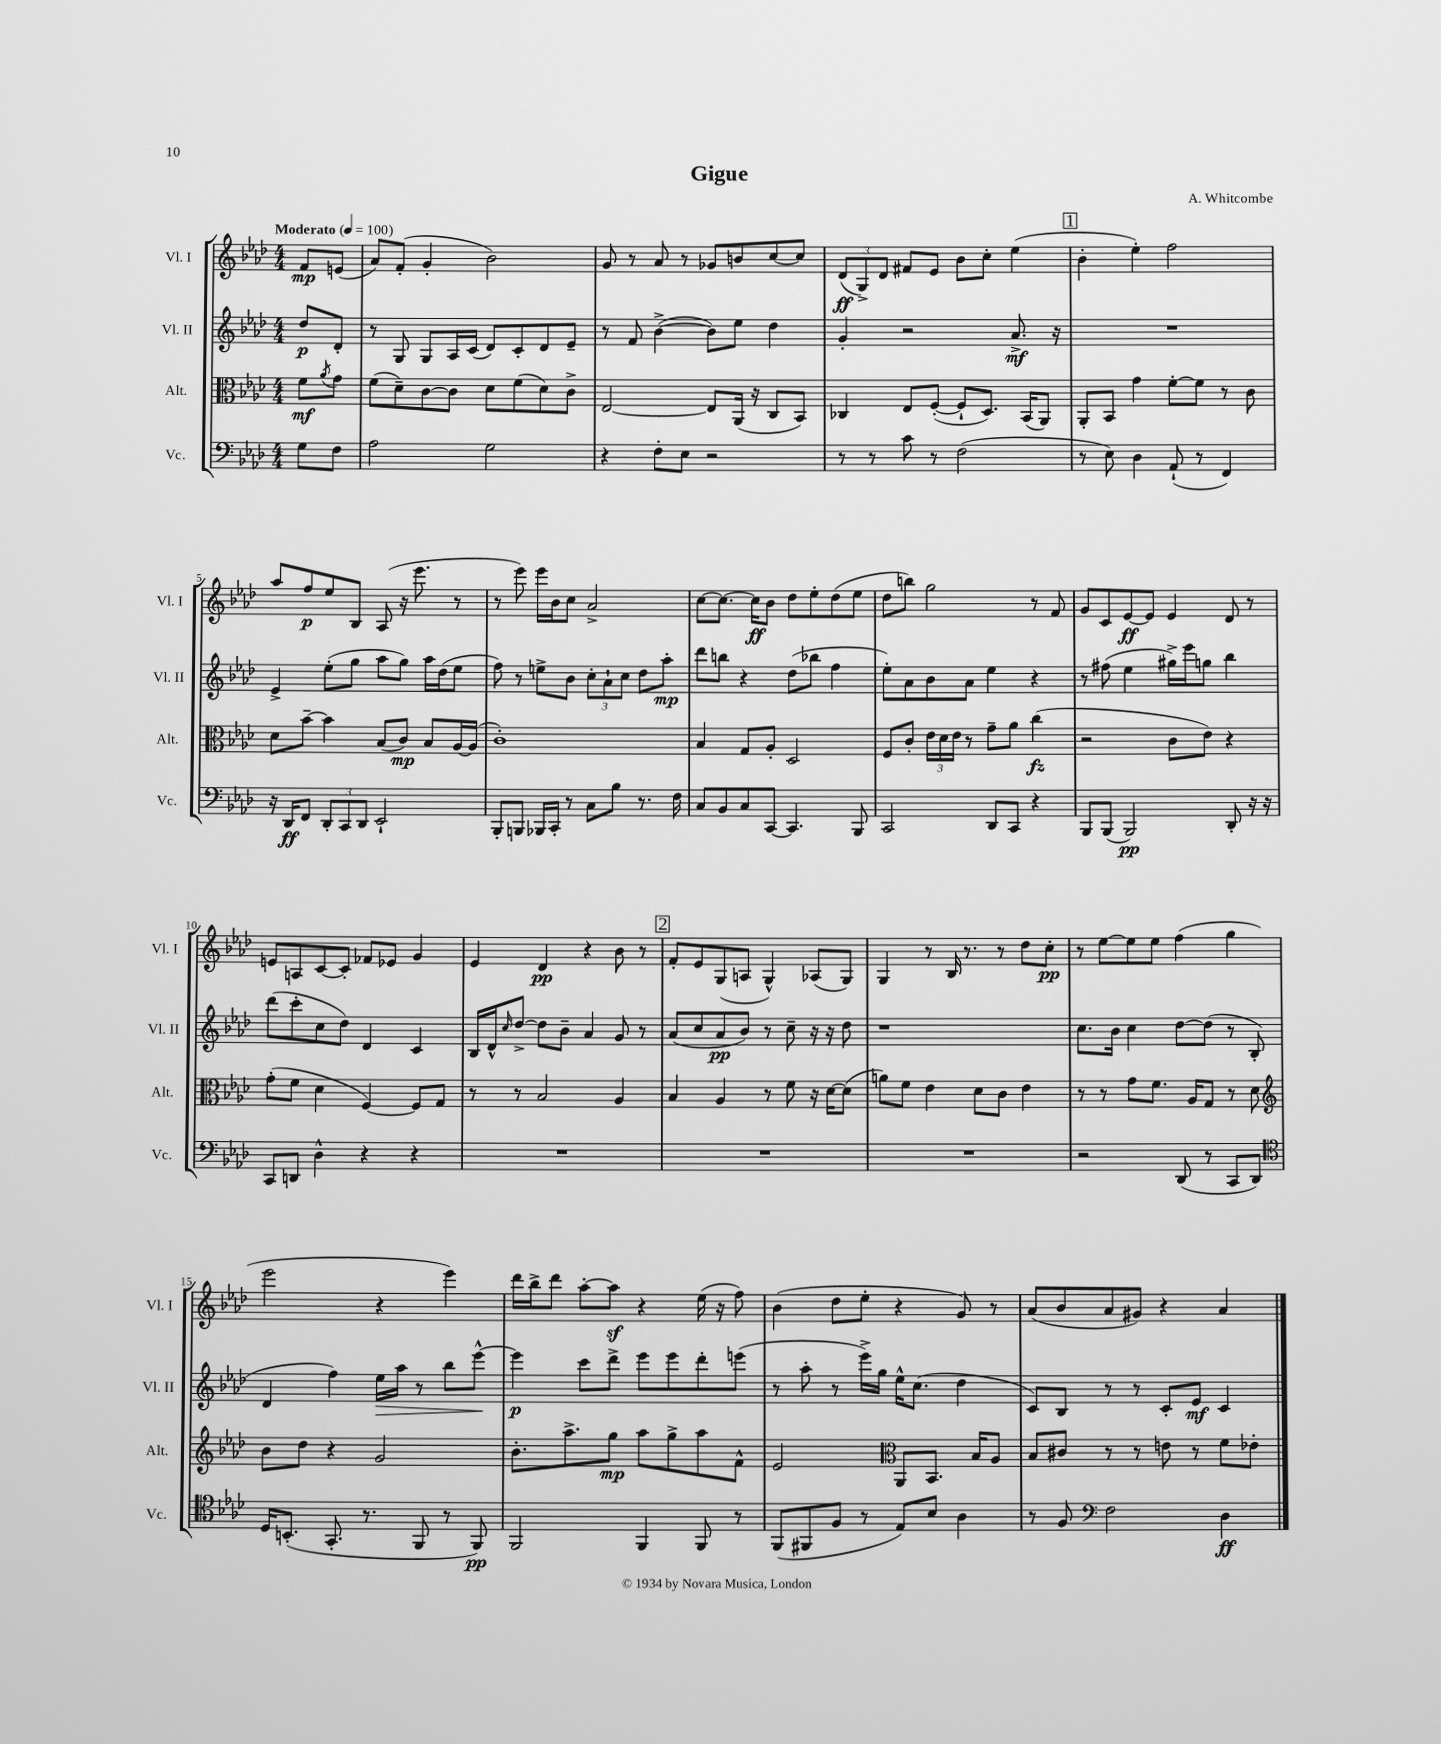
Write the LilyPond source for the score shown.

\header { title = "Gigue" composer = "A. Whitcombe" }
<<
\new StaffGroup <<
\new Staff = "s0" \with { instrumentName = "Vl. I" shortInstrumentName = "Vl. I" } {
    \clef treble \key aes \major \numericTimeSignature \time 4/4 \partial 4 \tempo "Moderato" 4 = 100
    f'8\mp e'8( |
    aes'8) f'8-.( g'4-. bes'2) |
    g'8 r8 aes'8 r8 ges'8 b'8 c''8~ c''8 |
    \tuplet 3/2 { des'8\ff( g8->) des'8 } fis'8 ees'8 bes'8 c''8-. ees''4( |
    \mark \markup { \box "1" } bes'4-. ees''4-.) f''2 |
    aes''8 f''8\p ees''8 bes8 aes8( r16 ees'''8. r8 |
    r8 ees'''8) ees'''16 bes'16 c''8 aes'2-> |
    c''8~ c''8.~ c''16\ff bes'8 des''8 ees''8-. des''8( ees''8 |
    des''8 b''8) g''2 r8 f'8 |
    g'8 c'8 ees'8~\ff ees'8 ees'4 des'8 r8 |
    e'8 a8 c'8~ c'8-. fes'8 ees'8 g'4 |
    ees'4 des'4\pp r4 bes'8 r8 |
    \mark \markup { \box "2" } f'8-. ees'8 g8( a8 g4-^) aes8( g8) |
    g4 r8 bes16 r8. r8 des''8 c''8-.\pp |
    r8 ees''8~ ees''8 ees''8 f''4( g''4 |
    ees'''2 r4 ees'''4) |
    des'''16 bes''16-> des'''8 aes''8~-. aes''8\sf r4 ees''16( r16 f''8) |
    bes'4( des''8 ees''8-. r4 g'8) r8 |
    aes'8( bes'8 aes'8 gis'8) r4 aes'4 \bar "|." |
}
\new Staff = "s1" \with { instrumentName = "Vl. II" shortInstrumentName = "Vl. II" } {
    \clef treble \key aes \major \numericTimeSignature \time 4/4 \partial 4
    des''8\p des'8-. |
    r8 g8 g8 aes16 c'16( des'8) c'8-. des'8 ees'8-- |
    r8 f'8 bes'4~->( bes'8) ees''8 des''4 |
    g'4-. r2 aes'8.->\mf r16 |
    \mark \markup { \box "1" } R1 |
    ees'4-> ees''8-.( g''8 aes''8 g''8) aes''16 des''16( ees''8 |
    f''8) r8 e''8-> bes'8 \tuplet 3/2 { c''8-. aes'8-! c''8 } des''8 aes''8-.\mp |
    des'''8 b''8 r4 des''8( bes''8 f''4 |
    ees''8-.) aes'8 bes'8 aes'8 ees''4 r4 |
    r8 fis''8( ees''4 gis''16->) ees'''16 g''8 bes''4 |
    des'''8( c'''8-. c''8 des''8) des'4 c'4 |
    bes16 des'16-^ \grace { c''16 } des''8~-> des''8 bes'8-- aes'4 g'8 r8 |
    \mark \markup { \box "2" } aes'8( c''8 aes'8\pp bes'8) r8 c''8-- r16 r16 des''8 |
    r1 |
    c''8. bes'16 c''4 des''8~ des''8( r8 bes8-. |
    des'4 f''4) ees''16\> aes''16 r8 bes''8 ees'''8~-^\! |
    ees'''4\p c'''8 des'''8-> ees'''8 ees'''8 des'''8-. e'''8( |
    r8 aes''8-. r8 ees'''16->) g''16 ees''16-^ c''8.( des''4 |
    c'8) bes8 r8 r8 c'8-. ees'8\mf c'4 \bar "|." |
}
\new Staff = "s2" \with { instrumentName = "Alt." shortInstrumentName = "Alt." } {
    \clef alto \key aes \major \numericTimeSignature \time 4/4 \partial 4
    f'8\mf \acciaccatura { aes'8 } g'8 |
    f'8( des'8--) c'8~ c'8 des'8 f'8( des'8) c'8-> |
    ees2~ ees8 aes,16( r16 c8 bes,8) |
    ces4 ees8 f8~-.( f8-! des8.) bes,16( aes,8) |
    \mark \markup { \box "1" } aes,8-. bes,8 g'4 f'8~-. f'8 r8 c'8 |
    des'8 bes'8~-- bes'4 bes8( c'8\mp) bes8 aes16~ aes16( |
    c'1-.) |
    bes4 g8 aes8-. des2 |
    f8 c'8-. \tuplet 3/2 { ees'16 des'16 ees'16 } r8 g'8-- aes'8 c''4\fz( |
    r2 c'8 ees'8) r4 |
    g'8-.( f'8 des'4 f4~) f8 g8 |
    r8 r8 bes2 aes4 |
    \mark \markup { \box "2" } bes4 aes4 r8 f'8 r16 des'16~ des'8( |
    a'8) f'8 ees'4 des'8 c'8 ees'4 |
    r8 r8 g'8 f'8. aes16 g8 r8 des'8 |
    \clef treble bes'8 des''8 r4 g'2 |
    bes'8.-. aes''8.-> g''8\mp aes''8 g''8-> aes''8 f'8-^ |
    ees'2 \clef alto aes,8 bes,8. bes16 aes8 |
    bes8 cis'8 r8 r8 e'8 r8 f'8 ees'8-. \bar "|." |
}
\new Staff = "s3" \with { instrumentName = "Vc." shortInstrumentName = "Vc." } {
    \clef bass \key aes \major \numericTimeSignature \time 4/4 \partial 4
    g8 f8 |
    aes2 g2 |
    r4 f8-. ees8 r2 |
    r8 r8 c'8 r8 f2( |
    \mark \markup { \box "1" } r8 ees8) des4 aes,8-!( r8 f,4) |
    r16 des,16\ff f,8 \tuplet 3/2 { des,8-. c,8 des,8 } ees,2-! |
    bes,,8-. b,,8 bes,,16 c,16-. r8 c8 bes8 r8. f16 |
    c8 bes,8 c8 c,8~ c,4. bes,,8 |
    c,2 des,8 c,8 r4 |
    bes,,8 bes,,8( bes,,2\pp) des,8-. r16 r16 |
    c,8 d,8 des4-^ r4 r4 |
    R1 |
    \mark \markup { \box "2" } R1 |
    R1 |
    r2 des,8( r8 c,8 des,8) |
    \clef tenor des16 b,8.-.( g,8.-. r8. f,8 r8 f,8\pp) |
    f,2 f,4 f,8 r8 |
    f,8( fis,8 f8 r8 ees8) bes8 aes4 |
    r8 f8 \clef bass f2 des4\ff \bar "|." |
}
>>
>>
